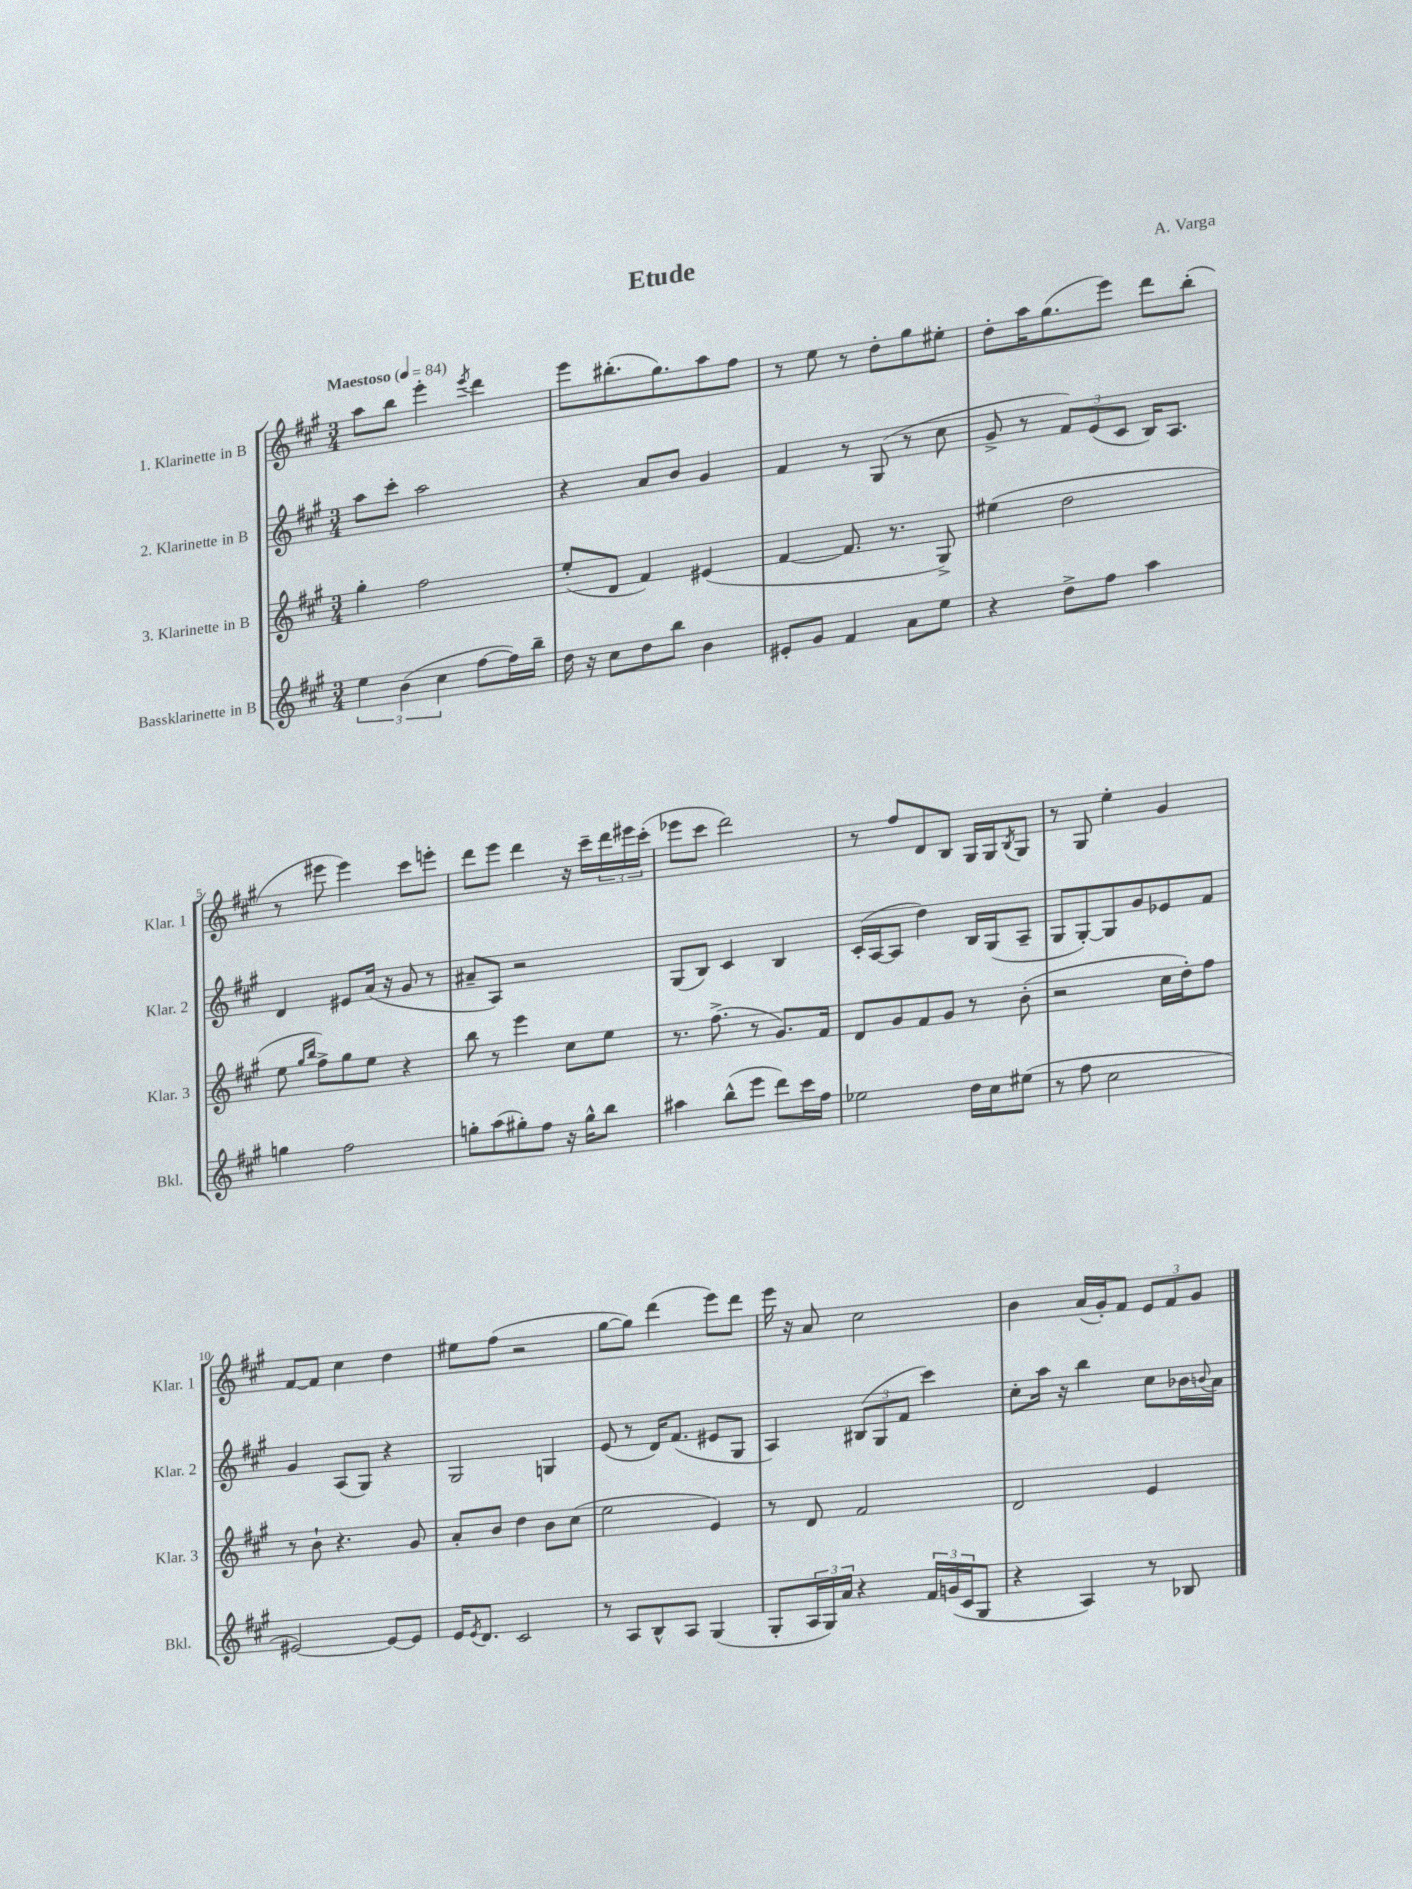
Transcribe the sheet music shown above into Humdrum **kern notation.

**kern	**kern	**kern	**kern
*staff4	*staff3	*staff2	*staff1
*clefG2	*clefG2	*clefG2	*clefG2
*k[f#c#g#]	*k[f#c#g#]	*k[f#c#g#]	*k[f#c#g#]
*M3/4	*M3/4	*M3/4	*M3/4
*MM84	*MM84	*MM84	*MM84
6ee	4gg#'	8aa	8aa
.	.	8ccc#'	8bb
(6b	.	.	.
.	2ff#	2aa	4eee'
6cc#	.	.	.
.	.	.	8qeee
[8ff#	.	.	4ddd
16ff#])	.	.	.
16bb~	.	.	.
=	=	=	=
16dd	(8ee'	4r	8eee
16r	.	.	.
8cc#	8d	.	(8.bb#'
8dd	4f#)	8a	.
.	.	.	8.gg#)
8bb	.	8b	.
4b	(4e#	4g#	8aa
.	.	.	8ff#
=	=	=	=
8e#'	[4f#	4f#	8r
8g#	.	.	8ee
4f#	8.f#]	8r	8r
.	.	(8G#	8dd'
.	8.r	.	.
8a	.	8r	8gg#
8ee	8G#^)	8cc#	8ee#'
=	=	=	=
4r	(4ee#	8g#^	8dd'
.	.	8r	16aa
.	.	.	(8.gg#
8dd^	2dd	12f#)	.
.	.	(12e	.
8ff#	.	.	8eee)
.	.	12c#	.
4aa	.	16B)	8ddd
.	.	8.A	.
.	.	.	(8bb'
=	=	=	=
4gg	8ee	4d	8r
.	16qqgg#	.	.
.	16qqbb	.	.
.	8ff#^)	.	8eee#
2ff#	8gg#	8e#	4eee#)
.	8ee	(16a	.
.	.	16r	.
.	4r	8g#	8ccc#
.	.	8r	8eee'
=	=	=	=
8gg'	8bb	8a#~	8ddd
(8aa	8r	8A)	8eee
8gg#')	4eee	2r	4ddd
8ff#	.	.	.
16r	8cc#	.	16r
16gg#^^	.	.	16ccc#~
8bb	8ee	.	24ddd
.	.	.	24eee#
.	.	.	(24ccc#'
=	=	=	=
4aa#	8.r	(8G#	8eee-
.	.	8B)	8ccc#
.	(8.ff#^	.	.
(8bb^^	.	4c#	2ddd)
8eee	8r	.	.
8ddd)	8.g#)	4B	.
16ccc#	.	.	.
16ff#	16f#	.	.
=	=	=	=
2ee-	8d	(16c#'	8r
.	.	[16A	.
.	8g#	8A]	8ff#
.	8f#	4dd)	8d
.	8g#	.	8B
16dd	8r	16B	16G#
16cc#	.	(16G#	16G#
.	.	.	8qB
(8ee#	(8b'	8A~	8G#
=	=	=	=
8r	2r	8G#	8r
8ff#	.	[8G#')	8G#
2cc#	.	8G#]	4ee'
.	.	8g#	.
.	16cc#	8e-	4g#
.	16dd')	.	.
.	8ff#	8f#	.
=	=	=	=
[2e#)	8r	4g#	[8f#
.	8b`	.	8f#]
.	4.r	(8A	4cc#
.	.	8G#)	.
8e#_	.	4r	4dd
8e#]	8g#	.	.
=	=	=	=
16e	8a'	2G#	8ee#
8qe	.	.	.
8.d	.	.	.
.	8b	.	(8ff#
2c#	4dd	.	2r
.	8b	4G	.
.	(8cc#	.	.
=	=	=	=
8r	2ee	(8e	[8gg#
8A	.	8r	8gg#])
8B^^	.	16d)	(4ddd
.	.	(8.f#	.
8A	.	.	.
(4G#	4e)	8e#	8eee)
.	.	8G#	8ddd
=	=	=	=
8G#'	8r	4A)	16eee
.	.	.	16r
24A	8d	.	8a
24G#)	.	.	.
24a	.	.	.
4r	2f#	(12B#	2cc#
.	.	12G#	.
.	.	12f#	.
24f#	.	4ccc#)	.
(24g	.	.	.
24c#	.	.	.
8G#	.	.	.
=	=	=	=
4r	2d	8cc#'	4b
.	.	16aa	.
.	.	16r	.
4A)	.	4bb	(16a
.	.	.	16g#')
.	.	.	8f#
8r	4e	8cc#	12e
.	.	.	12f#
8B-	.	16b-	.
.	.	.	12g#
.	.	8qqb	.
.	.	16a	.
==	==	==	==
*-	*-	*-	*-
